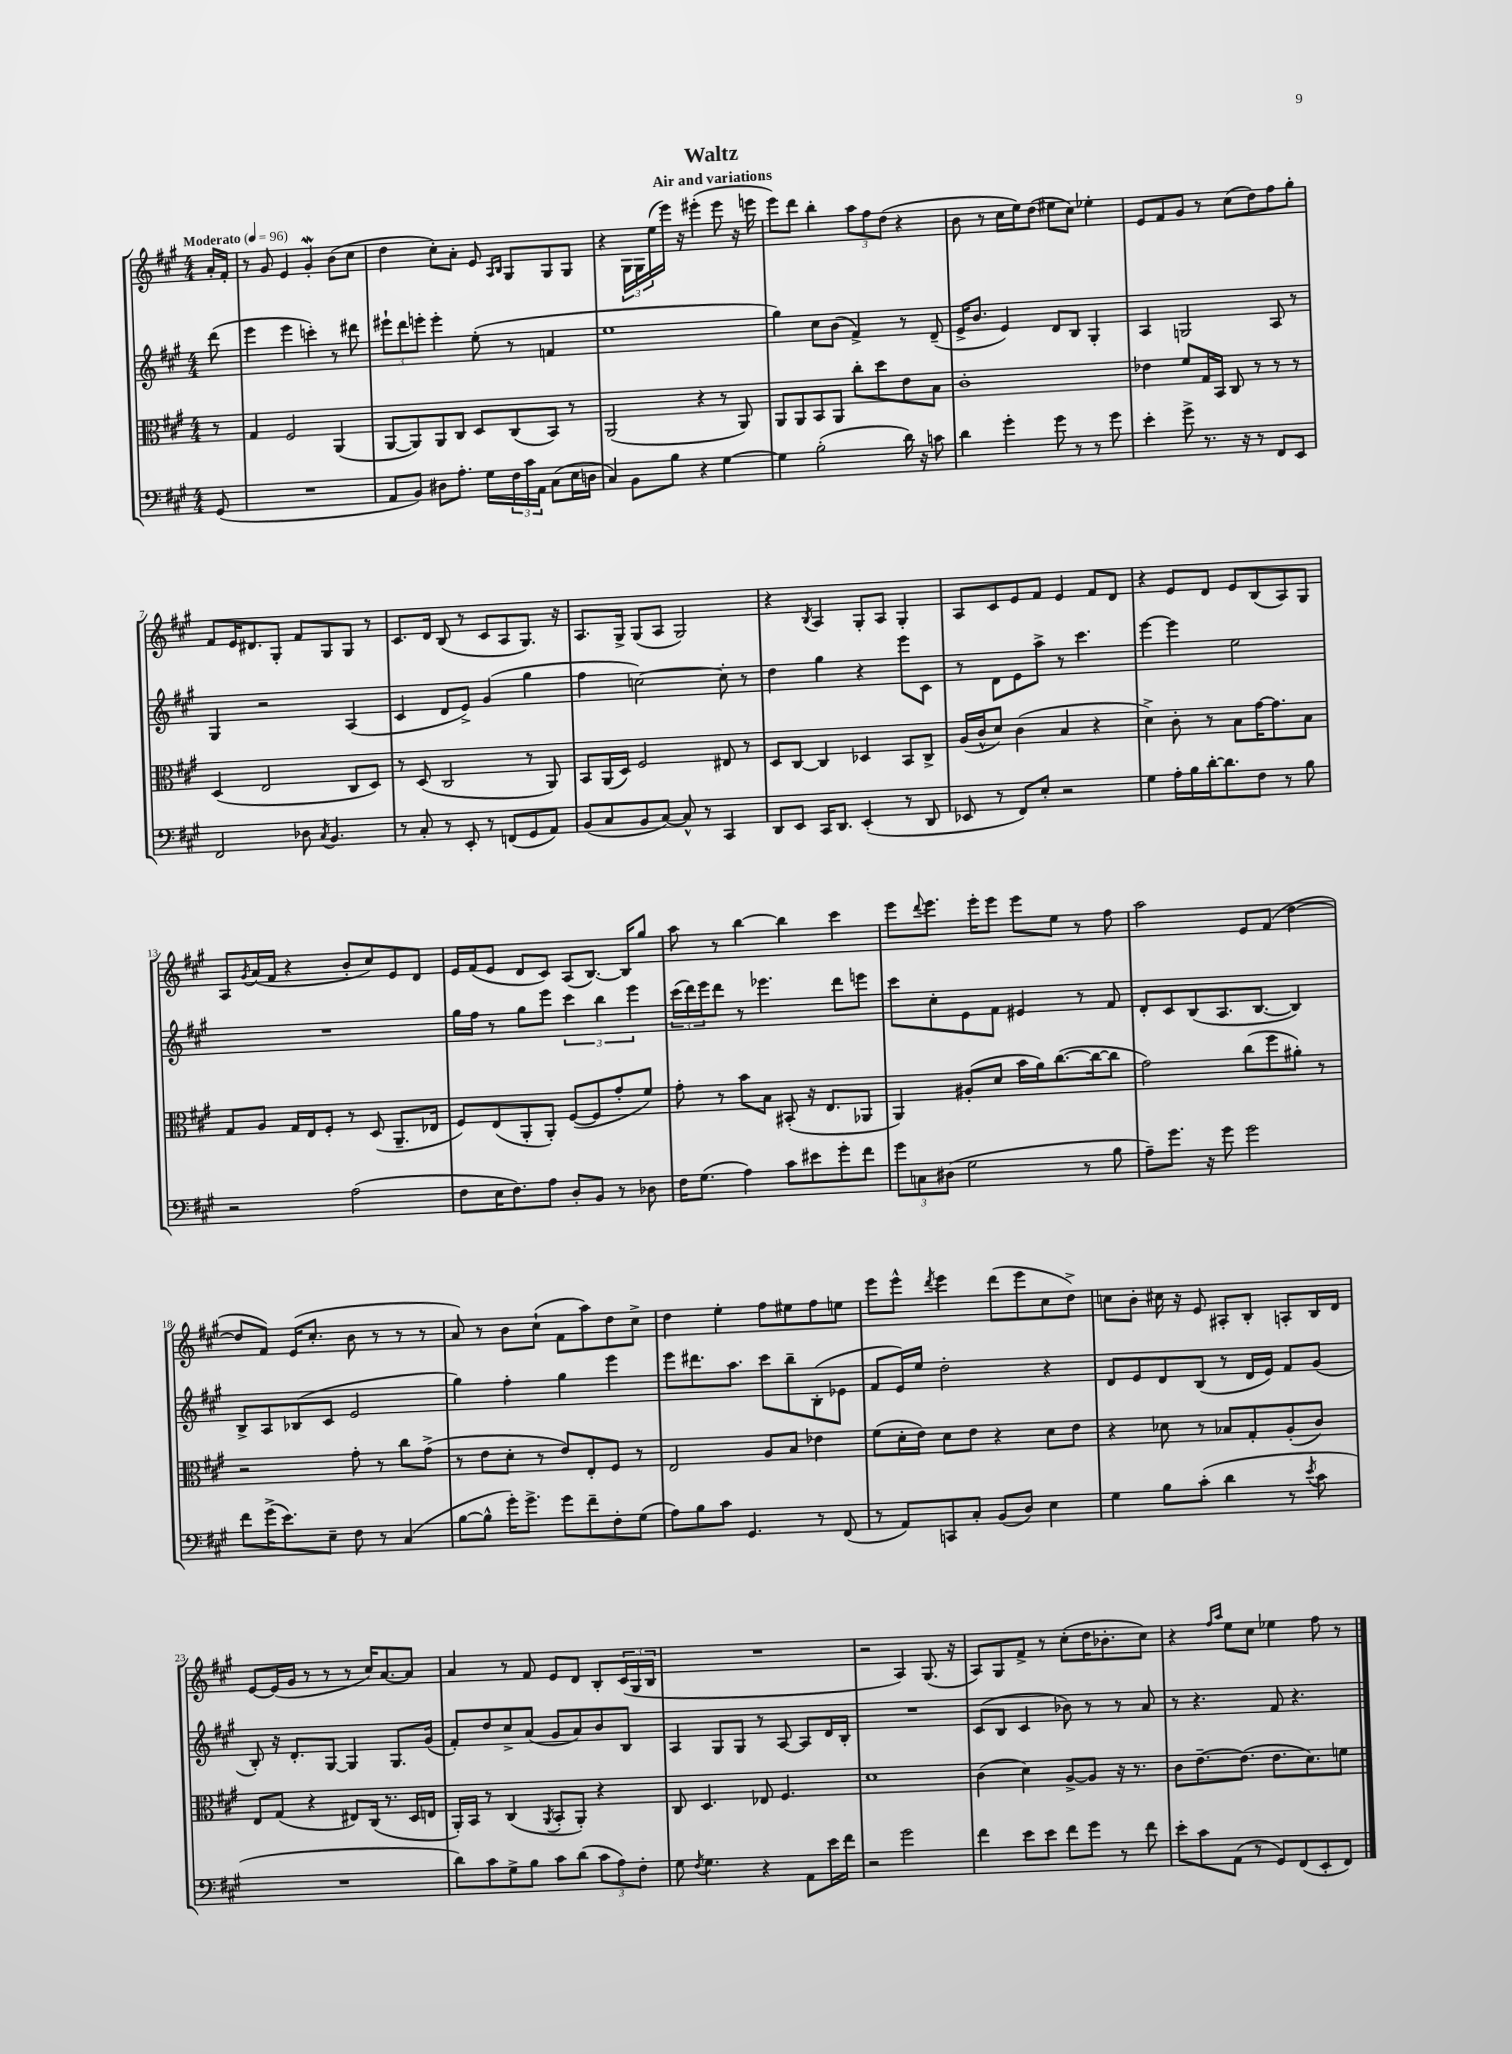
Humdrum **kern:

**kern	**kern	**kern	**kern
*part4	*part3	*part2	*part1
*staff4	*staff3	*staff2	*staff1
*clefF4	*clefC3	*clefG2	*clefG2
*k[f#c#g#]	*k[f#c#g#]	*k[f#c#g#]	*k[f#c#g#]
*M4/4	*M4/4	*M4/4	*M4/4
*MM96	*MM96	*MM96	*MM96
=	=	=	=
!	!	!	!LO:TX:a:B:t=Moderato
(8GG#/	8r	(8ddd\	16a'/LL
.	.	.	16f#'/JJ
=1	=1	=1	=1
1r	4G#/	4eee\	8r
.	.	.	8g#/
.	2F#/	4eee\	4e/
.	.	4cccn'\)	4g#W'/
.	(4AA/	8r	(8b\L
.	.	8ddd#X\	8cc#\J
=2	=2	=2	=2
8AA/L	[8AA/L	12eee#X`\L	4dd\
.	.	12ddd\	.
8BB/J)	8AA/])	.	.
.	.	12eeen'\J	.
8D#X\L	8AA/	4eee'\	8cc#'\L)
8.A'\J	8C#/J	.	8a'\J
.	8D/L	(8ee'\	8e/
16G#\LL	.	.	.
.	.	.	16qqA/LL
.	.	.	16qqB/JJ
24F#\	(8C#/	8r	8G#/L
24c#\	.	.	.
24AA\JJ	.	.	.
(8C#\L	8BB/J)	4fn/	8G#/
16E\L	8r	.	8G#/J
16Dn\JJ	.	.	.
=3	=3	=3	=3
4C#/)	(2AA/	1ee	4r
8BB\L	.	.	24G#\LL
.	.	.	24G#\
.	.	.	(24ee\
8B\J	.	.	16eee\JJ)
.	.	.	16r
4r	4r	.	(4eee#X'\
[4G#\	8r	.	8eee#\
.	8AA/)	.	16r
.	.	.	16eeen\
=4	=4	=4	=4
4G#\]	8AA/L	4gg#\)	8eee\L)
.	8AA/	.	8ddd\J
(2B'\	8BB/	8cc#\L	4bb'\
.	8AA/J	(8b\J	.
.	8cc#'\L	4f#^/)	12aa\L
.	.	.	12ff#\
.	8dd\	.	.
.	.	.	(12dd\J
16d\)	8e\	8r	4r
16r	.	.	.
8cn\	8B\J	(8d~/	.
=5	=5	=5	=5
4d\	1c#'	16e^/KL	8b\
.	.	8.b/J	.
.	.	.	8r
4g#'\	.	4e/)	16cc#\LL
.	.	.	16ee\J)
.	.	.	(8dd\J
8g#\	.	8d/L	8ee#X\L
8r	.	8B/J	8cc#\J)
8r	.	4G#'/	4ee-X'\
8g#\	.	.	.
=6	=6	=6	=6
4e'\	4e-X\	4A/	8e/L
.	.	.	8f#/
8g#^\	8f#/L	2Gn/	8g#/J
8.r	16G#/L	.	8r
.	16BB/JJ	.	.
.	8C#/	.	(8cc#\L
16r	.	.	.
8r	8r	.	8dd\)
8FF#/L	8r	8A/	8ff#\
8EE/J	8r	8r	8gg#'\J
!!LO:LB:g=z
=7	=7	=7	=7
2FF#/	(4D/	4G#/	8f#/L
.	.	.	16e/K
.	.	.	8.d#X/
.	2E/	2r	.
.	.	.	8G#'/J
8D-X\	.	.	8f#/L
8qC#/	.	.	.
4.BB/	.	.	8G#/
.	8C#/L	(4A/	8G#/J
.	8D/J)	.	8r
=8	=8	=8	=8
8r	8r	4c#/	8.c#/L
8C#'/	(8D/	.	.
.	.	.	16d/Jk
8r	2C#/	8d/L	(8B/
8EE'/	.	8e^/J)	8r
8r	.	(4g#/	8c#/L
(8FFn/L	.	.	8A/
8GG#/	8r	4gg#\	8.G#/J)
8AA/J)	8AA/)	.	.
.	.	.	16r
=9	=9	=9	=9
(8BB/L	8BB/L	4ff#\	8.A/L
8C#/	(16AA/L	.	.
.	16D/JJ)	.	16G#^/Jk
8BB/	2F#/	[2ccn\)	(8G#/L
[8C#/J)	.	.	8A/J
8C#^^/]	.	.	2G#/)
8r	.	.	.
4CC#/	8E#X/	8cc'\]	.
.	8r	8r	.
=10	=10	=10	=10
8DD/L	8D/L	4dd\	4r
8EE/J	[8C#/J	.	.
.	.	.	8qB/
16CC#/KL	4C#/]	4gg#\	4A/
8.DD/J	.	.	.
(4EE'/	4D-X/	4r	8G#'/L
.	.	.	8A/J
8r	8BB/L	8eee\L	4G#'/
8DD/	8C#^/J	8c#\J	.
=11	=11	=11	=11
8EE-X/	(16A/LL	8r	8A/L
.	16c#^^/J	.	.
8r	8d/J)	8d\L	8c#/
8FF#/L)	(4c#\	8e\	8e/
8E'/J	.	8aa^\J	8f#/J
2r	4B/	8r	4e/
.	.	4.ccc#\	.
.	4r	.	8f#/L
.	.	.	8d/J
=12	=12	=12	=12
4G#\	4d^\)	[4eee\	4r
16A'\LL	8c#'\	4eee\]	8e/L
16B\	.	.	.
[16d'\J	8r	.	8d/J
8.d\]	.	.	.
.	8B\L	2ee\	8e/L
8F#\J	[16g#\K	.	(8B/
.	8.g#\]	.	.
8r	.	.	8A/)
8B\	8B\J	.	8G#/J
!!LO:LB:g=z
=13	=13	=13	=13
2r	8G#/L	1r	8A/L
.	.	.	8qg#/
.	8A/J	.	(16a/L
.	.	.	16f#/JJ
.	16G#/LL	.	4r
.	16E/J	.	.
.	8F#'/J	.	.
(2A\	8r	.	8b'/L
.	(8D/	.	8cc#/)
.	8.AA~/L	.	8e/
.	.	.	8d/J
.	16E-X/Jk	.	.
=14	=14	=14	=14
8F#\L	8F#/L)	16gg#\LL	16e/LL
.	.	16ff#\JJ	(16f#/J
16E\K	(8E/	8r	8e/J
8.F#\)	.	.	.
.	8AA'/	8gg#\L	8d/L
8A\J	8AA'/J)	8eee\J	8c#/J)
8D'/L	([8F#/L	6ccc#\	(8A/L
8BB/J	8F#/]	.	[8.B/J)
.	.	6bb\	.
8r	8g#'/	.	.
.	.	.	16B/KL]
.	.	6eee\	.
8D-X\	8f#/J)	.	8gg#/J
=15	=15	=15	=15
16F#\KL	8g#'\	(24ccc#\LL	8aa\
.	.	24ddd\)	.
(8.G#\J	.	.	.
.	.	24eee\J	.
.	8r	8ddd\J	8r
4A\)	8b\L	8r	[4bb\
.	8B\J	4.eee-X\	.
8c#\L	(8BB#X'/	.	4bb\]
8e#X\	16r	.	.
.	8.E/L	.	.
8g#'\	.	8ddd\L	4ccc#\
8f#\J	8AA-X/J	8eeen\J	.
=16	=16	=16	=16
12g#\L	4AA/)	8ccc#\L	8eee\L
12Cn\	.	.	.
.	.	.	8qqddd/
.	.	8cc#'\	8.eee\J
(12D#X\J	.	.	.
2G#\	(8A#X'/L	8e\	.
.	.	.	16eee'\KL
.	8d/J	8f#\J	8eee\J
.	16b\LL	4e#X/	8eee\L
.	16a\J)	.	.
.	([8.cc#\	.	8ee\J
8r	.	8r	8r
.	16cc#\k_	.	.
8B\	8cc#\J]	8f#/	8ff#\
=17	=17	=17	=17
8A~\L)	2g#\)	8d'/L	2aa\
8.g#\J	.	8c#/	.
.	.	(8B/	.
16r	.	.	.
8g#\	.	8.A/	.
2g#\	(8cc#\L	.	8e/L
.	.	[8.B/J	.
.	8ff#\	.	(8f#/J
.	8a#X'\J)	4B/])	[4dd\
.	8r	.	.
!!LO:LB:g=z
=18	=18	=18	=18
8f#\L	2r	8B^/L	8dd/L]
(16g#^\K	.	8A/	8f#/J)
8.e\)	.	.	.
.	.	(8B-X/	(16e/KL
.	.	.	8.cc#'/J
8E~\J	.	8c#/J	.
8F#\	8g#'\	2e/	8b\
8r	8r	.	8r
(4C#/	8cc#\L	.	8r
.	(8g#^\J	.	8r
=19	=19	=19	=19
[8B\L	8r	4gg#\)	8a/)
8B^^\J]	8e\L	.	8r
16g#'\KL)	8d'\J	4ff#'\	8b\L
8.g#^\J	.	.	.
.	8r	.	(8cc#`\J
8g#\L	8e/L)	4gg#\	8f#\L
8f#~\	8E'/	.	8aa\)
8F#'\	8F#/J	4eee\	8dd\
(8G#\J	8r	.	8cc#^\J
=20	=20	=20	=20
8A\L)	2E/	8eee\L	4dd\
8B\	.	8.ddd#X\	.
8c#\J	.	.	4ee'\
.	.	8.aa\J	.
4.GG#/	.	.	.
.	8A/L	8ccc#\L	8ff#\L
.	8B/J	8bb~\	8ee#X\
8r	4e-X\	(8B'\	8ff#\
(8FF#/	.	8e-X\J	8een\J
=21	=21	=21	=21
8r	(8f#\L	8f#/L	8eee\L
8AA/L)	16d'\L	16e/L)	8eee^^\J
.	16e\JJ)	16ee/JJ	.
.	.	.	8qddd/
8CCn/	8d\L	2dd'\	4eee\
8C#'/J	8e\J	.	.
(8BB/L	4r	.	(8ddd\L
8D/J)	.	.	8eee\
4E\	8d\L	4r	8cc#\
.	8e\J	.	8dd^\J)
=22	=22	=22	=22
4G#\	4r	8d/L	8ccn\L
.	.	8e/	8b'\J
8B\L	8d-X\	8d/	16cc#X\
.	.	.	16r
(8c#'\J	8r	(8B/J	8e/
4d\	8B-X/L	8r	8A#X'/L
.	8G#'/	16d/LL	8B'/J
.	.	16e/JJ)	.
8r	(8A'/	8f#/L	8An'/L
8qe/	.	.	.
8c#\	8c#/J)	(8g#/J	16B/L
.	.	.	16d/JJ
!!LO:LB:g=z
=23	=23	=23	=23
1r	8E/L	8B'/)	[8e/L
.	(8G#/J	16r	(16e/L]
.	.	8.d'/L	16g#/JJ
.	4r	.	8r
.	.	[8G#/J	8r
.	8E#X/L)	4G#/]	8r
.	(16C#/Jk	.	16cc#/KL)
.	8.r	.	[8.a/
.	.	8.G#/L	.
.	16D/LL	.	8a/J]
.	16En/JJ	(16g#/Jk	.
=24	=24	=24	=24
8d\L)	16AA'/LL)	8f#'/L)	4a/
.	16BB/JJ	.	.
8c#\	8r	8dd/	.
8G#^\	(4C#/	8cc#^/	8r
8B\J	.	(8a/J	8f#/
.	8qAA/	.	.
8c#\L	8BB'/L	8g#/L	8e/L
(8d\J	8AA'/J)	8a/)	8d/J
12c#\L	4r	8b/	8B'/L
12A\)	.	.	.
.	.	8B/J	(24c#/L
12F#'\J	.	.	24G#/
.	.	.	24B/JJ
=25	=25	=25	=25
8G#\	8C#/	4A/	1r
8qF#/	.	.	.
4.G#\	4.D/	.	.
.	.	8G#/L	.
.	.	8G#/J	.
4r	8E-X/	8r	.
.	4.F#/	[8A/	.
8AA\L	.	8A/L]	.
16e\L	.	16d/L	.
16f#\JJ	.	16B'/JJ	.
=26	=26	=26	=26
2r	1d	1r	2r
2g#\	.	.	4A/)
.	.	.	(8.G#/
.	.	.	16r
=27	=27	=27	=27
4f#\	(4c#\	(8c#/L	8A/L)
.	.	8B/J	8G#/
8e\L	4d\)	4c#/	8f#^/J
8e\J	.	.	8r
8f#\L	[8A^/L	8b-X\)	(8cc#'\L
8g#\J	8A/J]	8r	16dd\K
.	.	.	8.b-X'\
8r	16r	8r	.
.	8.r	.	.
8f#\	.	8a/	8cc#\J)
=28	=28	=28	=28
8e'\L	8c#\L	8r	4r
8c#\	[8.e~\	4.r	.
.	.	.	16qqff#/LL
.	.	.	16qqaa/JJ
(8AA\J	.	.	8ee\L
.	(8.e\J]	.	.
8r	.	.	8cc#\J
8GG#/L)	8.e\L	8f#/	4ee-X\
(8FF#/	.	4.r	.
.	8.d\)	.	.
8EE'/	.	.	8ff#\
8FF#/J)	8fn\J	.	8r
==	==	==	==
*-	*-	*-	*-
